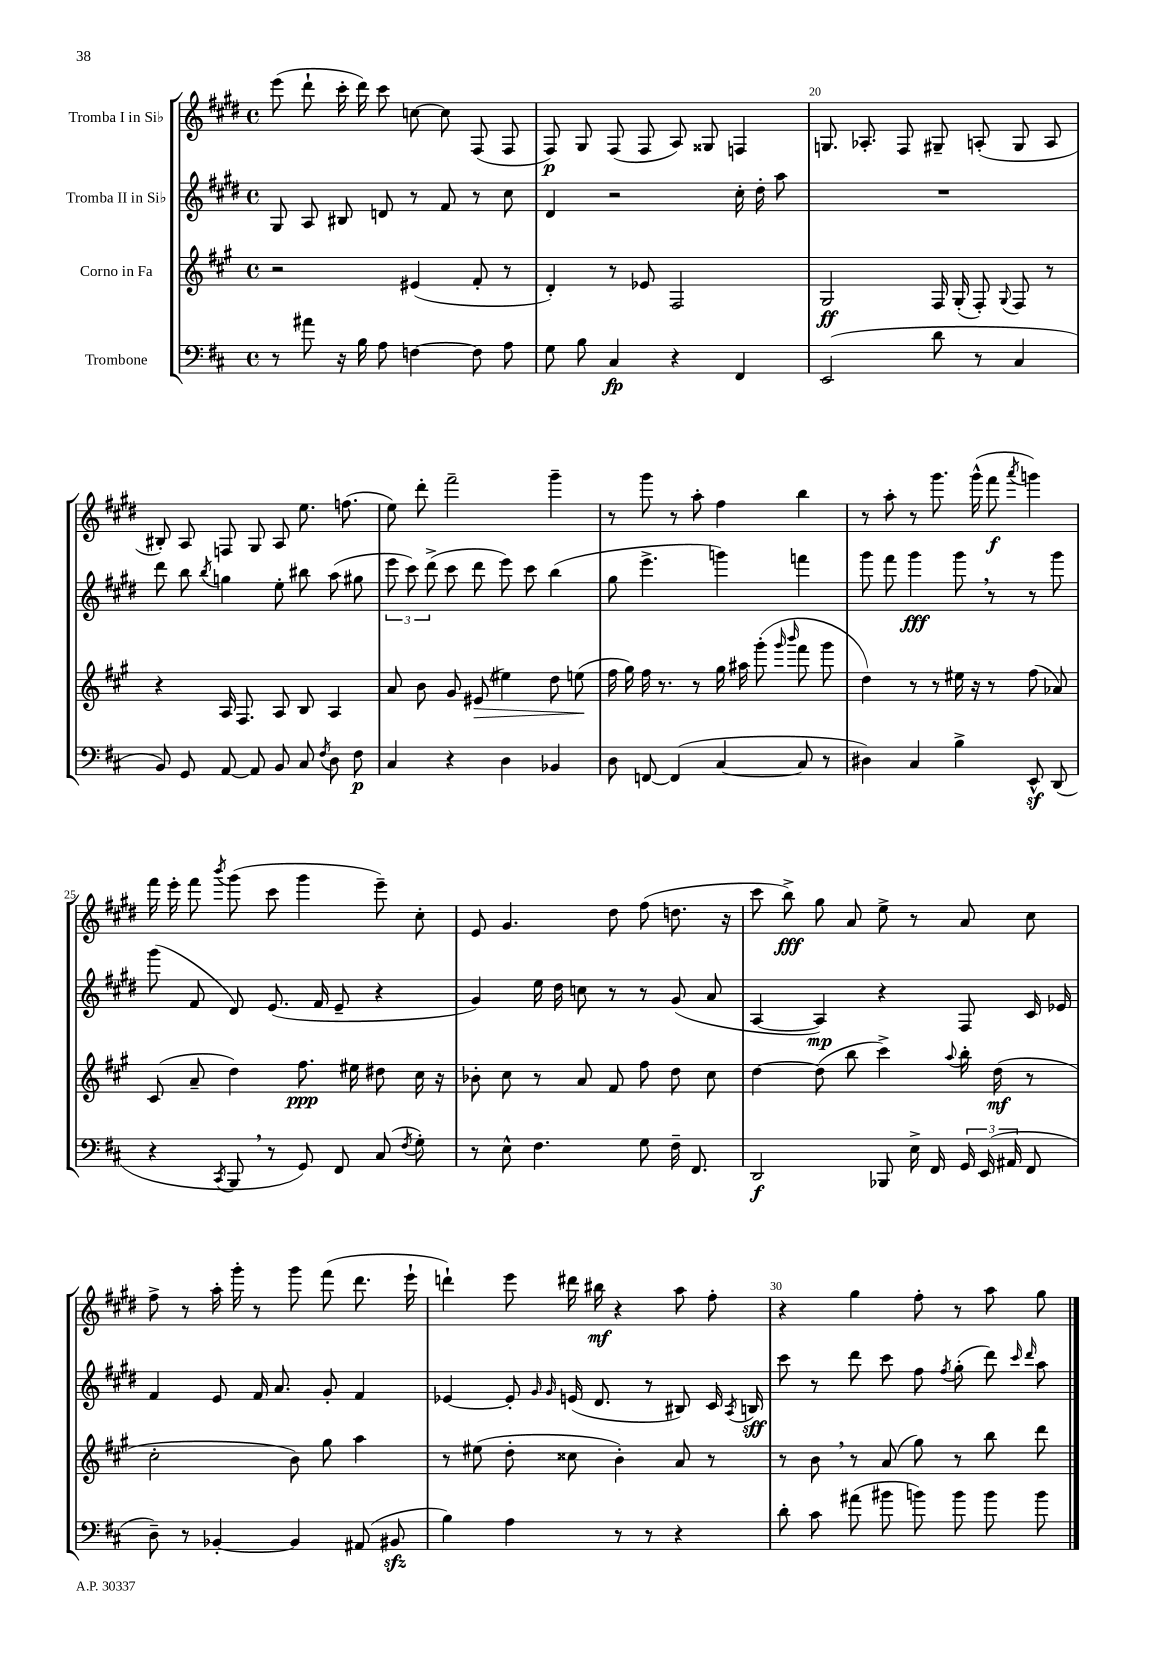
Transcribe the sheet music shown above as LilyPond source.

<<
\new StaffGroup <<
\new Staff = "s0" \with { instrumentName = "Tromba I in Sib" } {
    \clef treble \key e \major \defaultTimeSignature \time 4/4
    \autoBeamOff e'''8( dis'''8-! cis'''16-. dis'''16) cis'''8 c''8~ c''8 fis8( fis8 |
    fis8\p) gis8 fis8( fis8 a8) gisis8 f4 |
    g8. aes8.-. fis8 gis8-- a8-.( gis8 a8 |
    bis8-.) a8 f8 gis8 a8 e''8. f''8.( |
    e''8) dis'''8-. fis'''2-- gis'''4-- |
    r8 gis'''8 r8 a''8-. fis''4 b''4 |
    r8 a''8-. r8 gis'''8. gis'''16-^( fis'''8\f \acciaccatura { a'''8 } g'''4) |
    fis'''16 e'''16-. fis'''8 \acciaccatura { b'''8 } gis'''8( cis'''8 gis'''4 e'''8--) cis''8-. |
    e'8 gis'4. dis''8 fis''8( d''8. r16 |
    cis'''8 b''8->\fff) gis''8 a'8 e''8-> r8 a'8 cis''8 |
    fis''8-> r8 a''16-. gis'''16-. r8 gis'''8 fis'''8( dis'''8. e'''16-! |
    d'''4-!) e'''8 dis'''16 bis''16\mf r4 a''8 fis''8-. |
    r4 gis''4 fis''8-. r8 a''8 gis''8 \bar "|." |
}
\new Staff = "s1" \with { instrumentName = "Tromba II in Sib" } {
    \clef treble \key e \major \defaultTimeSignature \time 4/4
    \autoBeamOff gis8 a8 bis8 d'8 r8 fis'8 r8 cis''8 |
    dis'4 r2 cis''16-. dis''16-. a''8 |
    R1 |
    dis'''8 b''8 \acciaccatura { b''8 } g''4 e''8-. bis''8 a''8( gis''8 |
    \tuplet 3/2 { e'''8 cis'''8) dis'''8->( } cis'''8 dis'''8 e'''8) cis'''8 b''4( |
    gis''8 e'''4.-> g'''4) f'''4 |
    gis'''8 fis'''8 gis'''4\fff gis'''8 \breathe r8 r8 gis'''8 |
    gis'''8( fis'8 dis'8) e'8.( fis'16 e'8-- r4 |
    gis'4) e''16 dis''16 c''8 r8 r8 gis'8( a'8 |
    a4~ a4\mp) r4 fis8 cis'16 ees'16 |
    fis'4 e'8 fis'16 a'8. gis'8-. fis'4 |
    ees'4~ ees'8-. \grace { gis'16 gis'16 } e'16( dis'8. r8 bis8) cis'16 \acciaccatura { a8 } b16\sff |
    cis'''8 r8 dis'''8 cis'''8 fis''8 \acciaccatura { fis''8 } gis''8-.( dis'''8) \grace { cis'''16 dis'''16 } a''8 \bar "|." |
}
\new Staff = "s2" \with { instrumentName = "Corno in Fa" } {
    \clef treble \key a \major \defaultTimeSignature \time 4/4
    \autoBeamOff r2 eis'4( fis'8-. r8 |
    d'4-.) r8 ees'8 fis2 |
    gis2\ff fis16 gis16-.( fis8-.) \appoggiatura { gis8 } fis8 r8 |
    r4 a16 fis8. a8 b8 a4 |
    a'8 b'8 gis'8 eis'8\>( eis''4) d''8 e''8\!( |
    fis''16 gis''16) fis''16 r8. r8 gis''16 ais''16 gis'''8-.( \grace { gis'''16 b'''16 } fis'''8 gis'''8 |
    d''4) r8 r8 eis''16 r16 r8 fis''8( aes'8) |
    cis'8( a'8-- d''4) fis''8.\ppp eis''16 dis''8 cis''16 r16 |
    bes'8-. cis''8 r8 a'8 fis'8 fis''8 d''8 cis''8 |
    d''4~ d''8( b''8 cis'''4->) \appoggiatura { a''8 } b''16-. d''16\mf( r8 |
    cis''2-. b'8) gis''8 a''4 |
    r8 eis''8( d''8-. cisis''8 b'4-.) a'8 r8 |
    r8 b'8 \breathe r8 a'8( gis''8) r8 b''8 d'''8 \bar "|." |
}
\new Staff = "s3" \with { instrumentName = "Trombone" } {
    \clef bass \key d \major \defaultTimeSignature \time 4/4
    \autoBeamOff r8 ais'8 r16 b16 a8 f4~ f8 a8 |
    g8 b8 cis4\fp r4 fis,4 |
    e,2( d'8 r8 cis4 |
    b,8) g,8 a,8~ a,8 b,8 cis8 \acciaccatura { fis8 } d8 fis8\p |
    cis4 r4 d4 bes,4 |
    d8 f,8~ f,4( cis4~ cis8 r8 |
    dis4) cis4 b4-> e,8-^\sf d,8( |
    r4 \acciaccatura { cis,8 } b,,8 \breathe r8 g,8) fis,8 cis8( \acciaccatura { fis8 } g8-.) |
    r8 e8-^ fis4. g8 fis16-- fis,8. |
    d,2\f bes,,8 e16-> fis,16 \tuplet 3/2 { g,16 e,16( ais,16 } fis,8 |
    d8--) r8 bes,4~-. bes,4 ais,8( bis,8\sfz |
    b4) a4 r8 r8 r4 |
    d'8-. cis'8 ais'8( bis'8 b'8) b'8 b'8 b'8 \bar "|." |
}
>>
>>
\layout { \context { \Score currentBarNumber = #18 \override BarNumber.break-visibility = ##(#f #t #t) barNumberVisibility = #(every-nth-bar-number-visible 5) } }
